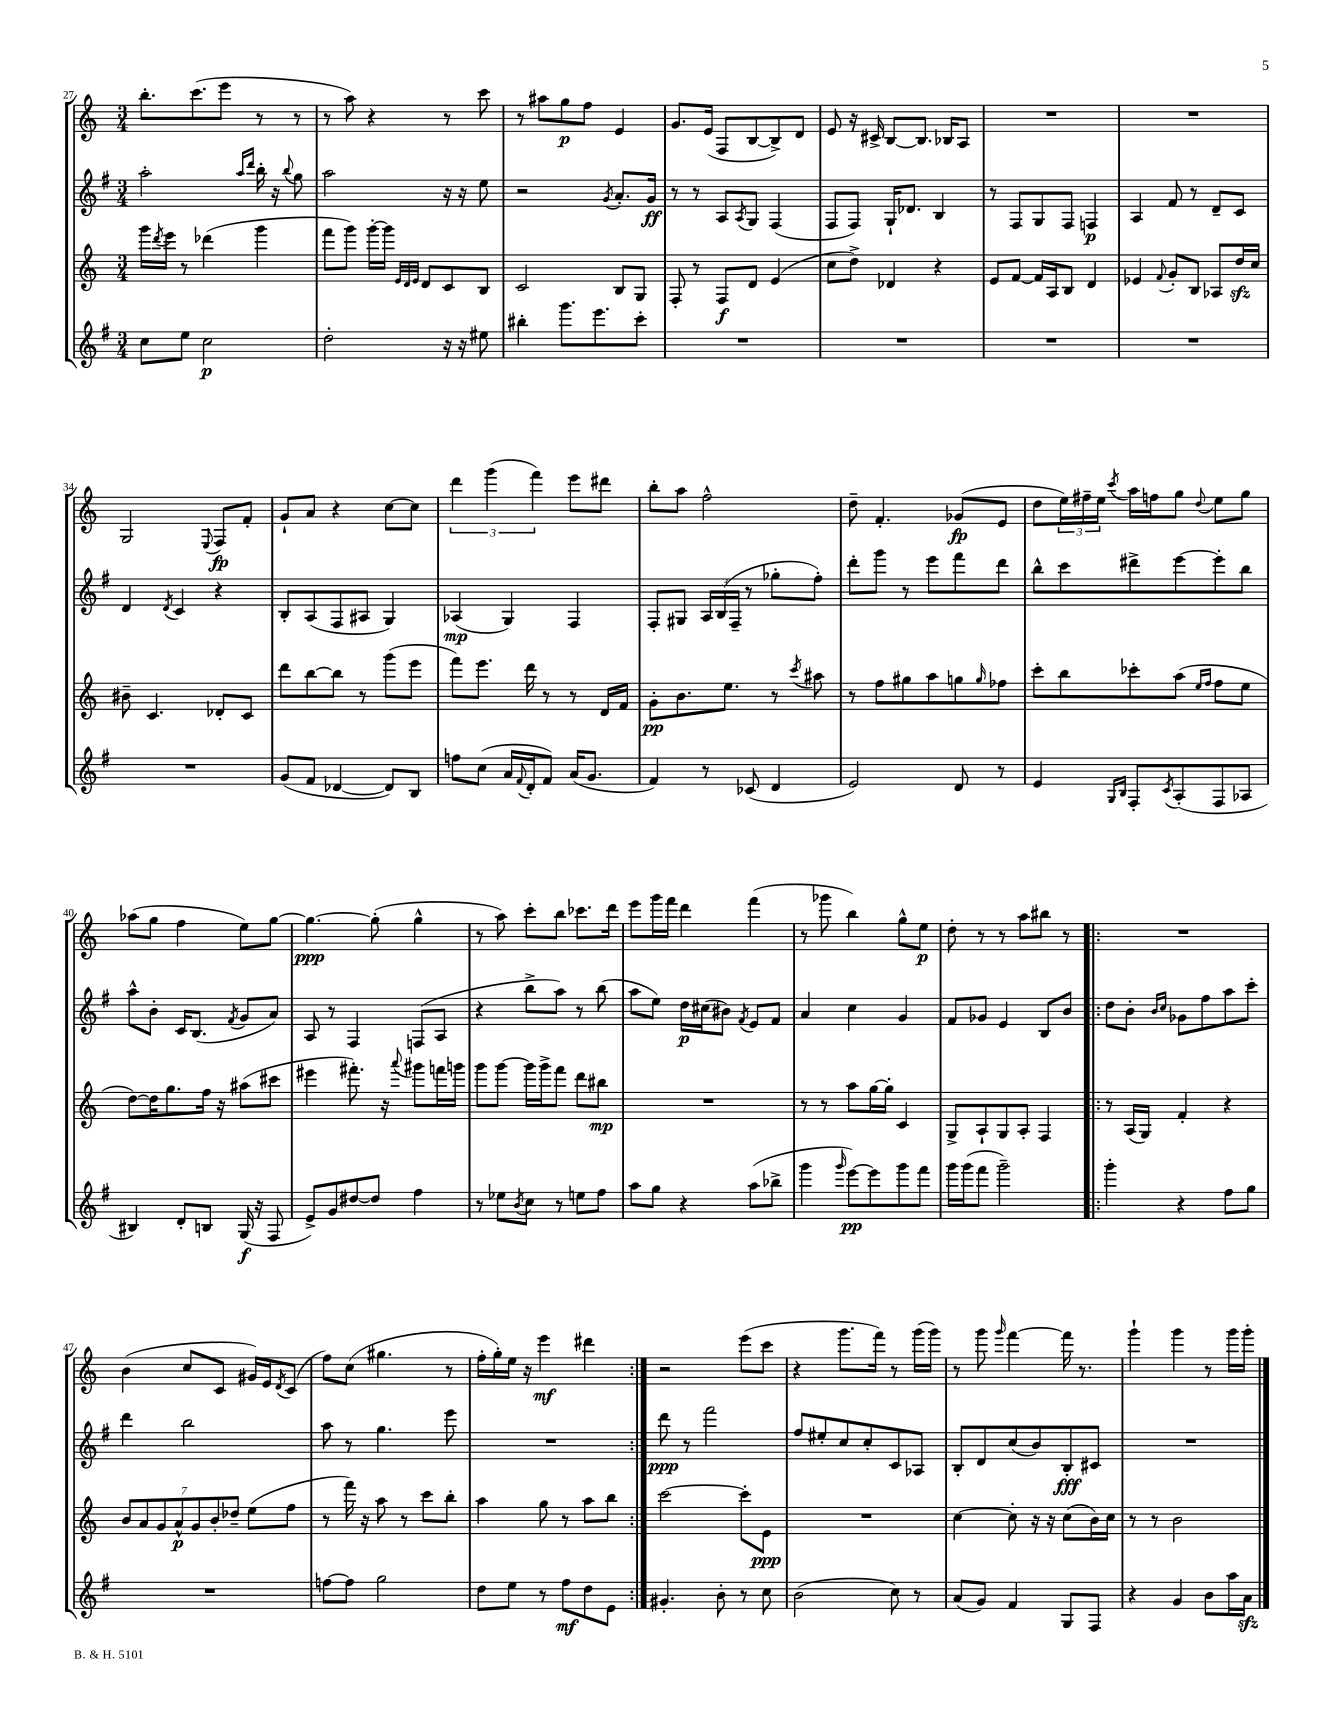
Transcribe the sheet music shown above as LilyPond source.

<<
\new StaffGroup <<
\new Staff = "s0" {
    \clef treble \key c \major \numericTimeSignature \time 3/4
    b''8.-. c'''8.( e'''8 r8 r8 |
    r8 a''8) r4 r8 c'''8 |
    r8 ais''8 g''8\p f''8 e'4 |
    g'8. e'16( f8 b8~ b8->) d'8 |
    e'8 r16 cis'16-> b8~ b8. bes16 a8 |
    R2. |
    R2. |
    g2 \appoggiatura { e8 } f8\fp f'8-. |
    g'8-! a'8 r4 c''8~ c''8 |
    \tuplet 3/2 { d'''4 g'''4( f'''4) } e'''8 dis'''8 |
    b''8-. a''8 f''2-^ |
    d''8-- f'4.-. ges'8\fp( e'8 |
    d''8 \tuplet 3/2 { e''16) fis''16-- e''16 } \acciaccatura { c'''8 } a''16 f''16 g''8 \appoggiatura { d''8 } e''8 g''8 |
    aes''8( g''8 f''4 e''8) g''8~ |
    g''4.~\ppp g''8-.( g''4-^ |
    r8 a''8) c'''8-. b''8 ces'''8. d'''16 |
    e'''8 g'''16 f'''16 d'''4 f'''4( |
    r8 ges'''8 b''4) g''8-^ e''8\p |
    d''8-. r8 r8 a''8 bis''8 r8 |
    \repeat volta 2 { R2. |
    b'4( c''8 c'8 gis'16) e'16 \acciaccatura { d'8 } c'8( |
    f''8) c''8( gis''4. r8 |
    f''16-. g''16-.) e''16 r16 e'''4\mf dis'''4 | }
    r2 e'''8( c'''8 |
    r4 g'''8. f'''16) r8 g'''16( g'''16) |
    r8 g'''8 \grace { g'''16 } f'''4~ f'''16 r8. |
    g'''4-! g'''4 r8 g'''16 g'''16-. \bar "|." |
}
\new Staff = "s1" {
    \clef treble \key g \major \numericTimeSignature \time 3/4
    a''2-. \grace { a''16 d'''16 } b''16-. r16 \appoggiatura { b''8 } g''8 |
    a''2 r16 r16 e''8 |
    r2 \acciaccatura { g'8 } a'8.-. g'16\ff |
    r8 r8 a8 \acciaccatura { a8 } g8 fis4( |
    fis8 fis8) g16-! des'8. b4 |
    r8 fis8 g8 fis8 f4\p |
    a4 fis'8 r8 d'8-- c'8 |
    d'4 \acciaccatura { d'8 } c'4 r4 |
    b8-. a8( fis8 ais8 g4) |
    aes4\mp( g4) fis4 |
    fis8-. gis8 \tuplet 3/2 { a16 b16( fis16-- } r8 ges''8-. fis''8-.) |
    d'''8-. g'''8 r8 e'''8 fis'''8 d'''8 |
    b''8-^ c'''8 dis'''8-> e'''8~ e'''8-. b''8 |
    a''8-^ b'8-. c'16 b8.( \acciaccatura { fis'8 } g'8 a'8) |
    a8 r8 fis4 f8( a8 |
    r4 b''8-> a''8) r8 b''8( |
    a''8 e''8) d''16\p cis''16( bis'8) \acciaccatura { fis'8 } e'8 fis'8 |
    a'4 c''4 g'4 |
    fis'8 ges'8 e'4 b8 b'8 |
    \repeat volta 2 { d''8 b'8-. \grace { b'16 c''16 } ges'8 fis''8 a''8 c'''8-. |
    d'''4 b''2 |
    a''8 r8 g''4. e'''8 |
    R2. | }
    d'''8\ppp r8 fis'''2 |
    fis''8 eis''8-. c''8 c''8-. c'8 aes8 |
    b8-. d'8 c''8( b'8) b8-.\fff cis'8 |
    R2. \bar "|." |
}
\new Staff = "s2" {
    \clef treble \key c \major \numericTimeSignature \time 3/4
    g'''16 \acciaccatura { d'''8 } e'''16 r8 des'''4( g'''4 |
    f'''8 g'''8) g'''16~-. g'''16 \grace { e'32 d'32 e'32 } d'8 c'8 b8 |
    c'2 b8 g8 |
    f8-. r8 f8\f d'8 e'4( |
    c''8 d''8->) des'4 r4 |
    e'8 f'8~ f'16 a16 b8 d'4 |
    ees'4 \appoggiatura { f'8 } g'8-. b8 aes8 d''16\sfz c''16 |
    bis'8-- c'4. des'8-. c'8 |
    d'''8 b''8~ b''8 r8 g'''8( e'''8 |
    f'''8) e'''8. d'''16 r8 r8 d'16 f'16 |
    g'8-.\pp b'8. e''8. r8 \acciaccatura { c'''8 } ais''8 |
    r8 f''8 gis''8 a''8 g''8 \grace { g''16 } fes''8 |
    c'''8-. b''8 ces'''8-. a''8( \grace { e''16 f''16 } f''8 e''8 |
    d''8~) d''16 g''8. f''16 r16 ais''8( cis'''8 |
    eis'''4 fis'''8.-.) r16 \appoggiatura { a'''8 } gis'''8 f'''16 g'''16 |
    g'''8 g'''8~ g'''16 g'''16-> f'''8 d'''8 bis''8\mp |
    R2. |
    r8 r8 a''8 g''16~ g''16-. c'4 |
    g8-> a8-! g8 a8-. f4 |
    \repeat volta 2 { r8 a16( g16) f'4-. r4 |
    \tuplet 7/4 { b'8 a'8 g'8 a'8-^\p g'8 b'8-. des''8-- } e''8( f''8 |
    r8 f'''16) r16 a''8 r8 c'''8 b''8-. |
    a''4 g''8 r8 a''8 b''8 | }
    c'''2~ c'''8-. e'8\ppp |
    R2. |
    c''4~ c''8-. r16 r16 c''8( b'16) c''16 |
    r8 r8 b'2 \bar "|." |
}
\new Staff = "s3" {
    \clef treble \key g \major \numericTimeSignature \time 3/4
    c''8 e''8 c''2\p |
    d''2-. r16 r16 eis''8 |
    bis''4-. g'''8. e'''8. c'''8-. |
    R2. |
    R2. |
    R2. |
    R2. |
    R2. |
    g'8( fis'8 des'4~ des'8) b8 |
    f''8 c''8( a'16 \appoggiatura { fis'8 } d'16-. fis'8) a'16( g'8. |
    fis'4) r8 ces'8( d'4 |
    e'2) d'8 r8 |
    e'4 \grace { g16 b16 } fis8-. \acciaccatura { c'8 } a8-.( fis8 aes8 |
    bis4) d'8-. b8 g16\f( r16 fis8 |
    e'8->) g'8 dis''8~ dis''8 fis''4 |
    r8 ees''8 \acciaccatura { b'8 } c''8 r8 e''8 fis''8 |
    a''8 g''8 r4 a''8( bes''8-> |
    g'''4 \grace { g'''16 } e'''8~\pp) e'''8 g'''8 fis'''8 |
    g'''16 g'''16( fis'''8 g'''2--) |
    \repeat volta 2 { g'''4-. r4 fis''8 g''8 |
    R2. |
    f''8~ f''8 g''2 |
    d''8 e''8 r8 fis''8\mf d''8 e'8 | }
    gis'4.-. b'8-. r8 c''8 |
    b'2( c''8) r8 |
    a'8( g'8) fis'4 g8 fis8 |
    r4 g'4 b'8 a''16 a'16\sfz \bar "|." |
}
>>
>>
\layout { \context { \Score currentBarNumber = #27 } }
